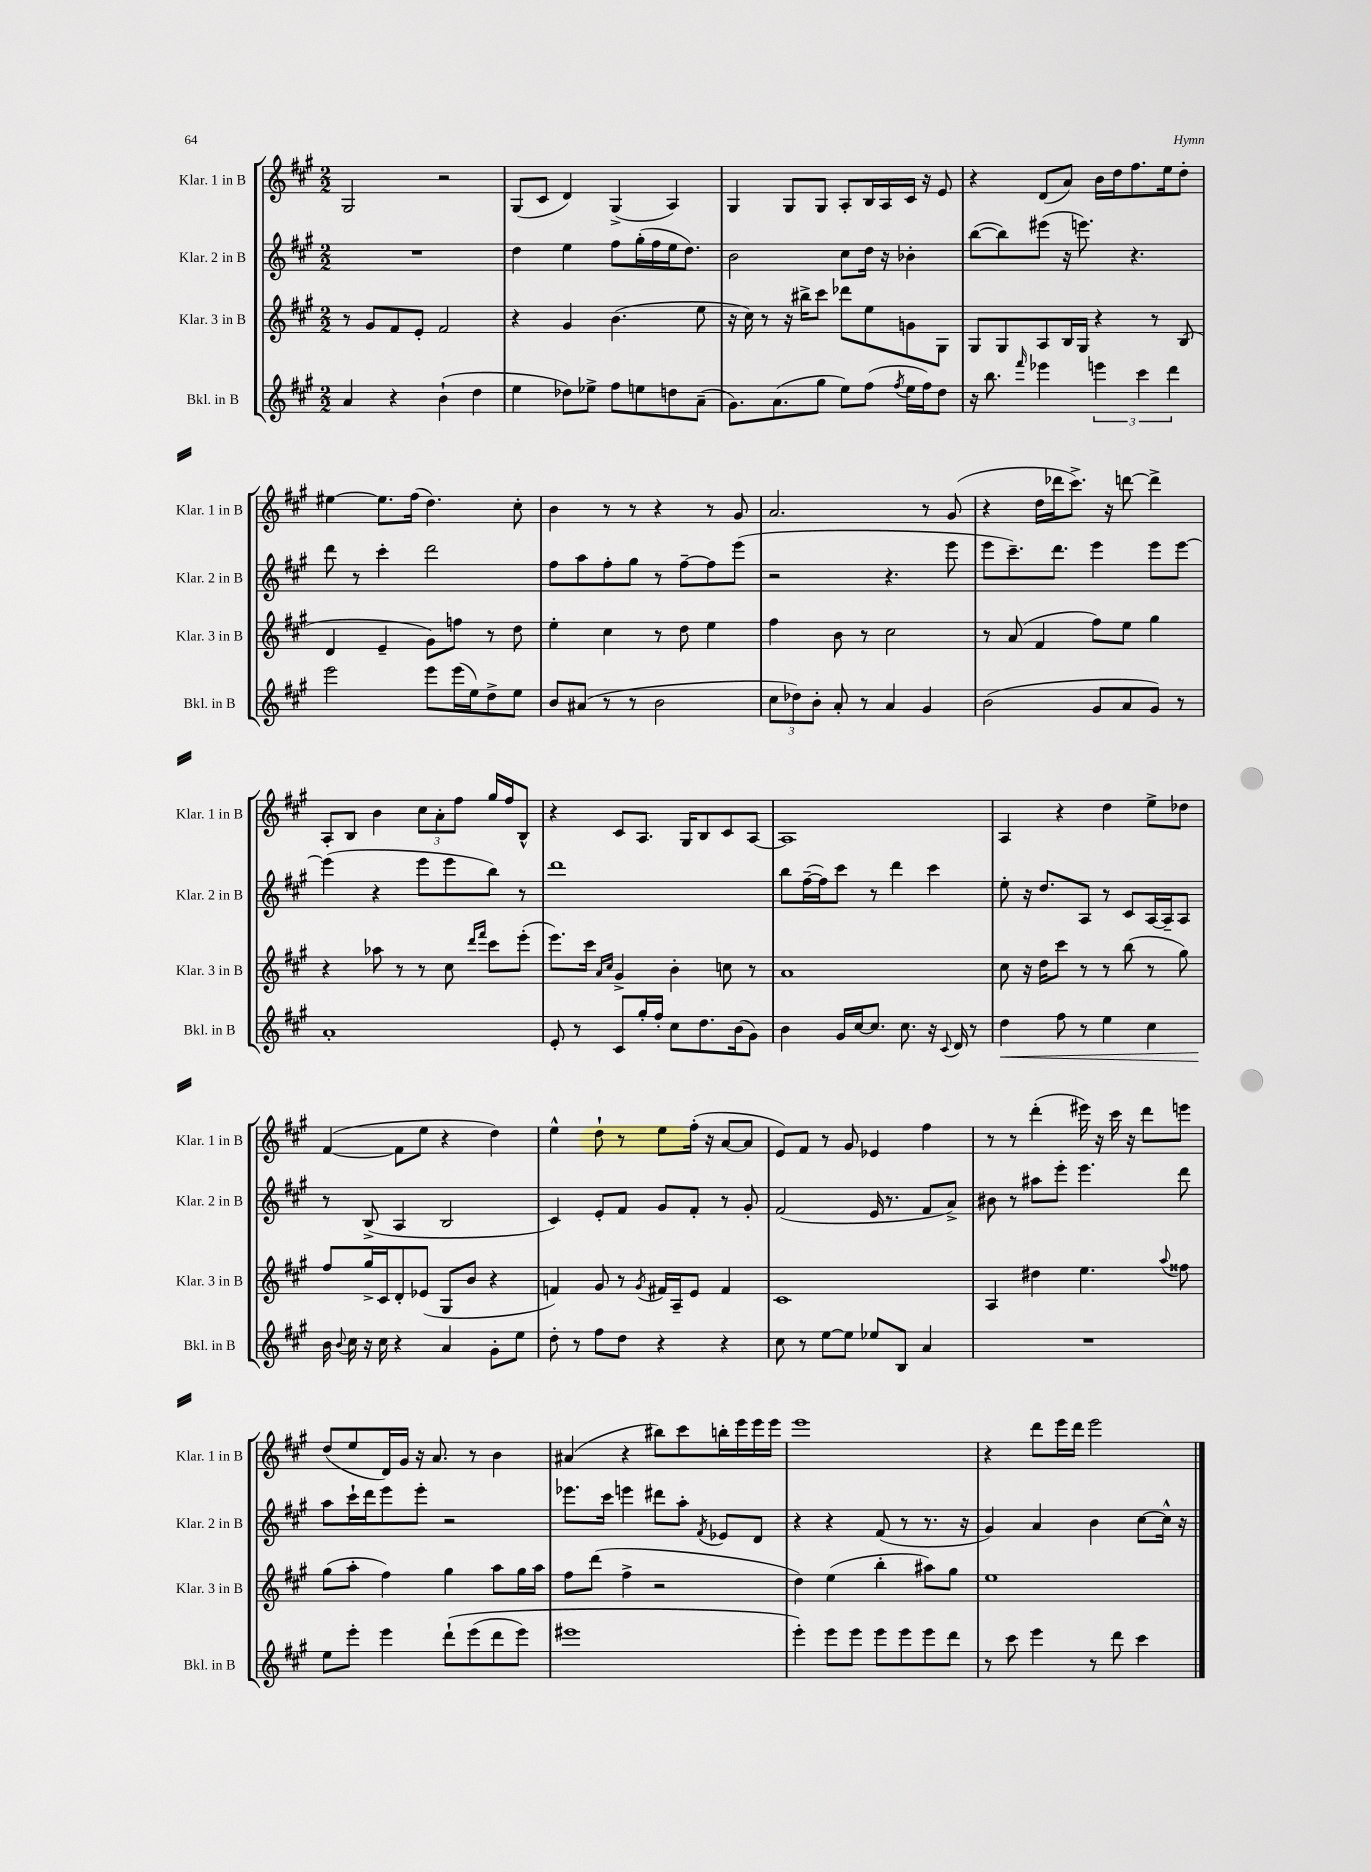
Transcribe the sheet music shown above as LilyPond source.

<<
\new StaffGroup <<
\new Staff = "s0" \with { instrumentName = "Klar. 1 in B" shortInstrumentName = "Klar. 1 in B" } {
    \clef treble \key a \major \numericTimeSignature \time 2/2
    \autoBeamOff gis2 r2 |
    gis8[( cis'8] d'4) gis4->( a4) |
    gis4 gis8[ gis8] a8[-. b16 a16 cis'16] r16 e'8 |
    r4 d'8[( a'8]) b'16[ d''16 fis''8. e''16 d''8]-. |
    eis''4~ eis''8.[ fis''16]( d''4.) cis''8-. |
    b'4 r8 r8 r4 r8 gis'8 |
    a'2. r8 gis'8( |
    r4 d''16[ des'''16 cis'''8.]->) r16 d'''8~ d'''4-> |
    a8[-. b8] b'4 \tuplet 3/2 { cis''8[ a'8-. fis''8] } gis''16[ fis''16 b8]-^ |
    r4 cis'8[ a8.] gis16[ b8 cis'8 a8]~ |
    a1 |
    a4 r4 d''4 e''8[-> des''8] |
    fis'4~( fis'8[ e''8] r4 d''4) |
    e''4-^ d''8-! r8 e''8[ fis''16]-.( r16 a'8[~ a'8] |
    e'8[) fis'8] r8 gis'8 ees'4 fis''4 |
    r8 r8 d'''4-.( eis'''16) r16 cis'''16 r16 d'''8[ e'''8] |
    d''8[( e''8 d'16) gis'16] r16 a'8. r8 b'4 |
    ais'4( r4 bis''8[) cis'''8 b''16-. e'''16 e'''16 e'''16] |
    e'''1 |
    r4 d'''8[ e'''16 d'''16] e'''2 \bar "|." |
}
\new Staff = "s1" \with { instrumentName = "Klar. 2 in B" shortInstrumentName = "Klar. 2 in B" } {
    \clef treble \key a \major \numericTimeSignature \time 2/2
    \autoBeamOff R1 |
    d''4 e''4 fis''8[ gis''16-.( fis''16 e''16 d''8.]) |
    b'2 cis''8[ d''16] r16 bes'4-. |
    b''8[~( b''8) eis'''8]( r16 e'''8.) r4. |
    d'''8 r8 cis'''4-. d'''2 |
    fis''8[ a''8 fis''8-. gis''8] r8 fis''8[~-- fis''8 e'''8]( |
    r2 r4. e'''8 |
    e'''8[ cis'''8.--) d'''8.] e'''4 e'''8[ e'''8]~ |
    e'''4( r4 e'''8[ e'''8 b''8]) r8 |
    d'''1 |
    b''8[ fis''16~--( fis''16) cis'''8] r8 d'''4 cis'''4 |
    e''8-. r16 d''8.[ a8] r8 cis'8[ a16~ a16-- a8] |
    r8 b8->( a4 b2 |
    cis'4) e'8[-. fis'8] gis'8[ fis'8]-. r8 gis'8-. |
    fis'2( e'16 r8. fis'8[ a'8]->) |
    bis'8 r8 ais''8[ e'''8]-. e'''4. d'''8 |
    a''8[ cis'''16-! d'''16 e'''8 e'''8]-. r2 |
    ees'''8.[ cis'''16] e'''4 dis'''8[ a''8]-. \acciaccatura { fis'8 } ees'8[ d'8] |
    r4 r4 fis'8( r8 r8. r16 |
    gis'4) a'4 b'4 cis''8[~ cis''16]-^ r16 \bar "|." |
}
\new Staff = "s2" \with { instrumentName = "Klar. 3 in B" shortInstrumentName = "Klar. 3 in B" } {
    \clef treble \key a \major \numericTimeSignature \time 2/2
    \autoBeamOff r8 gis'8[ fis'8 e'8]-. fis'2 |
    r4 gis'4 b'4.( e''8 |
    r16 cis''16) r8 r16 bis''16[-> cis'''8] des'''8[ e''8 g'8 gis8] |
    gis8[ gis8 a8 b16 gis16] r4 r8 b8( |
    d'4 e'4-- gis'8[) f''8] r8 d''8 |
    e''4-. cis''4 r8 d''8 e''4 |
    fis''4 b'8 r8 cis''2 |
    r8 a'8( fis'4 fis''8[) e''8] gis''4 |
    r4 aes''8 r8 r8 cis''8 \grace { d'''16[ fis'''16] } cis'''8[ e'''8]-.( |
    e'''8.[) cis'''16] \grace { a'16[ cis''16] } gis'4-> b'4-. c''8 r8 |
    a'1 |
    cis''8 r16 d''16[ cis'''8] r8 r8 b''8( r8 gis''8) |
    fis''8[ gis''16-> cis'16 d'8-. ees'8]( gis8[ b'8] r4 |
    f'4) gis'8 r8 \acciaccatura { gis'8 } fis'16[ a16-- e'8] fis'4 |
    cis'1 |
    a4 dis''4 e''4. \appoggiatura { a''8 } fisis''8 |
    gis''8[( a''8]-. fis''4) gis''4 a''8[ gis''16 a''16] |
    fis''8[ d'''8]( fis''4-> r2 |
    d''4) e''4( b''4-. ais''8[) gis''8] |
    e''1 \bar "|." |
}
\new Staff = "s3" \with { instrumentName = "Bkl. in B" shortInstrumentName = "Bkl. in B" } {
    \clef treble \key a \major \numericTimeSignature \time 2/2
    \autoBeamOff a'4 r4 b'4-!( d''4 |
    e''4 des''8[) ees''8]-> fis''8[ e''8 d''8 a'8]--( |
    gis'8.[) a'8.( gis''8] e''8[) fis''8]( \acciaccatura { fis''8 } e''16[ fis''16) d''8] |
    r16 b''8. \grace { fis'''16 } ees'''4 \tuplet 3/2 { e'''4 cis'''4 d'''4 } |
    e'''2 e'''8[ e'''16( e''16) d''8-> e''8] |
    b'8[ ais'8]( r8 r8 b'2 |
    \tuplet 3/2 { cis''8[ des''8) b'8]-. } a'8-. r8 a'4 gis'4 |
    b'2( gis'8[ a'8 gis'8]) r8 |
    a'1-. |
    e'8-. r8 cis'8[ gis''16-. fis''16]-. cis''8[ d''8. b'16( gis'8]) |
    b'4 gis'16[ cis''16~ cis''8.] cis''8. r16 \appoggiatura { cis'8 } d'16 r8 |
    d''4\< fis''8 r8 e''4 cis''4 |
    b'16\! \appoggiatura { b'8 } cis''16 r16 cis''16 r4 a'4 gis'8[-. e''8] |
    d''8-. r8 fis''8[ d''8] r4 r4 |
    cis''8 r8 e''8[~ e''8] ees''8[ b8] a'4 |
    R1 |
    e''8[ e'''8]-. e'''4 d'''8[-!\( e'''8( d'''8 e'''8]) |
    eis'''1 |
    e'''4-.\) e'''8[ e'''8] e'''8[ e'''8 e'''8 d'''8] |
    r8 cis'''8 e'''4 r8 d'''8 cis'''4 \bar "|." |
}
>>
>>
\layout { \context { \Score \remove "Bar_number_engraver" } }
